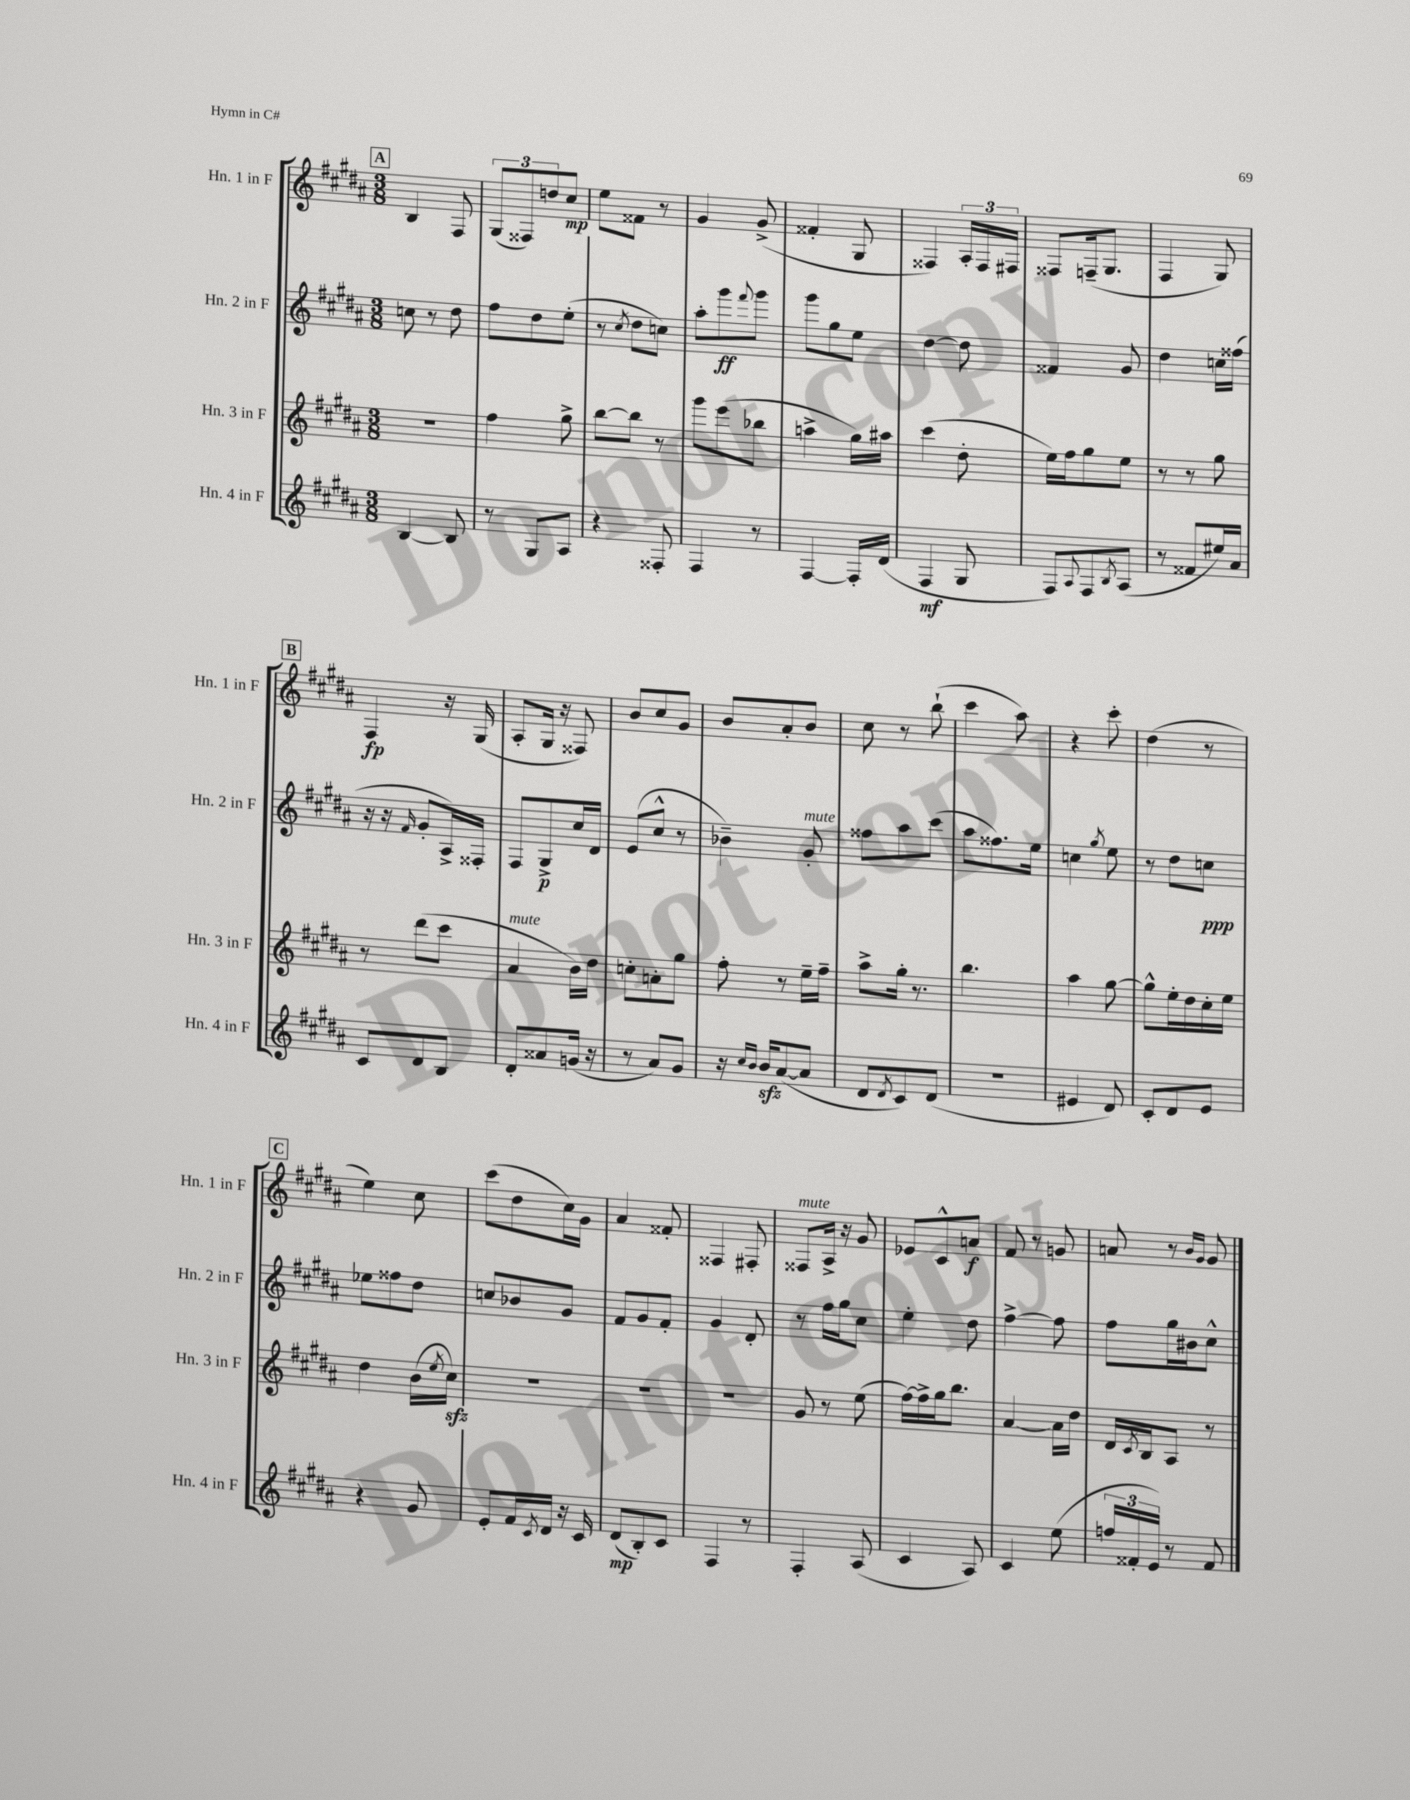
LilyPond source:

<<
\new StaffGroup <<
\new Staff = "s0" \with { instrumentName = "Hn. 1 in F" shortInstrumentName = "Hn. 1 in F" } {
    \clef treble \key b \major \numericTimeSignature \time 3/8
    \mark \markup { \box "A" } b4 fis8 |
    \tuplet 3/2 { gis8( fisis8) d''8 } cis''8\mp |
    e''8 fisis'8 r8 |
    gis'4 gis'8->( |
    fisis'4-. gis8 |
    fisis4) \tuplet 3/2 { ais16-. fisis16 fis16 } |
    fisis8 f16--( gis8. |
    fis4 gis8) |
    \mark \markup { \box "B" } fis4\fp r16 gis16( |
    ais8-. gis16 r16 fisis8) |
    b'8 cis''8 gis'8 |
    b'8 ais'8-. b'8 |
    cis''8 r8 b''8-!( |
    cis'''4 ais''8) |
    r4 cis'''8-. |
    dis''4( r8 |
    \mark \markup { \box "C" } e''4) cis''8 |
    cis'''8( dis''8 cis''16) gis'16 |
    ais'4 fisis'8-. |
    fisis4 fis8-. |
    fisis8^\markup { \italic "mute" } ais16-> r16 gis'8 |
    ees'8 cis'8-^ a'8\f |
    fis'8 r8 g'8 |
    a'8 r8 \grace { b'16 gis'16 } gis'8 \bar "|." |
}
\new Staff = "s1" \with { instrumentName = "Hn. 2 in F" shortInstrumentName = "Hn. 2 in F" } {
    \clef treble \key b \major \numericTimeSignature \time 3/8
    \mark \markup { \box "A" } c''8 r8 dis''8 |
    fis''8 dis''8 e''8-.( |
    r8 \acciaccatura { cis''8 } dis''8 c''8) |
    ais''8-. gis'''8\ff \appoggiatura { fis'''8 } gis'''8 |
    gis'''8 gis''8 e''8 |
    dis''4~ dis''8 |
    fisis'4 gis'8 |
    dis''4 c''16 fisis''16( |
    \mark \markup { \box "B" } r16 r16 \grace { fis'16 } gis'8-. ais16->) fisis16-. |
    fis8 gis8->\p cis''16 dis'16 |
    e'8( cis''8-^ r8 |
    bes'4--) gis'8-.^\markup { \italic "mute" } |
    fisis''8 ais''8 cis'''8( |
    ais''8 fisis''8.) e''16 |
    c''4 \acciaccatura { gis''8 } e''8 |
    r8 dis''8 c''8\ppp |
    \mark \markup { \box "C" } ees''8 fisis''8 dis''8 |
    c''8 bes'8 gis'8 |
    fis'8 gis'8 fis'8-. |
    gis'4 dis'8-. |
    r8 fis''16 gis''16 cis''8 |
    e''4-. dis''8 |
    fis''4~-> fis''8 |
    fis''8 gis''16 bis'16 cis''8-^ \bar "|." |
}
\new Staff = "s2" \with { instrumentName = "Hn. 3 in F" shortInstrumentName = "Hn. 3 in F" } {
    \clef treble \key b \major \numericTimeSignature \time 3/8
    \mark \markup { \box "A" } R4. |
    fis''4 gis''8-> |
    b''8~ b''8 r8 |
    gis'''8 e'''8( bes''8 |
    a''4-> gis''16) ais''16 |
    cis'''4( dis''8-. |
    e''16) fis''16 gis''8 e''8 |
    r8 r8 gis''8 |
    \mark \markup { \box "B" } r8 dis'''8( cis'''8 |
    ais'4^\markup { \italic "mute" } b'16) dis''16 |
    c''8-. a'8-. gis''8 |
    fis''8-. r8 e''16-- fis''16-- |
    ais''8-> gis''16-. r8. |
    b''4. |
    ais''4 gis''8~ |
    gis''8-^ e''16-. dis''16 cis''16-. e''16 |
    \mark \markup { \box "C" } dis''4 b'16( \acciaccatura { e''8 } cis''16\sfz) |
    R4. |
    R4. |
    R4. |
    gis'8 r8 e''8( |
    fis''16~) fis''16-> gis''16 b''8. |
    ais'4~ ais'16 dis''16 |
    dis'16 \acciaccatura { cis'8 } b16 ais8 r8 \bar "|." |
}
\new Staff = "s3" \with { instrumentName = "Hn. 4 in F" shortInstrumentName = "Hn. 4 in F" } {
    \clef treble \key b \major \numericTimeSignature \time 3/8
    \mark \markup { \box "A" } b4~ b8 |
    r8 gis8 ais8 |
    r4 fisis8-. |
    fis4 r8 |
    fis4~ fis16-. dis'16( |
    fis4\mf gis8 |
    fis8) \appoggiatura { ais8 } fis8 \acciaccatura { b8 } ais8( |
    r8 fisis'8 eis''16) ais'16 |
    \mark \markup { \box "B" } cis'8 dis'8 b8 |
    dis'8-. aisis'8 g'16( r16 |
    r8 ais'8) gis'8 |
    r16 \grace { cis''16 b'16 } b'16\sfz ais'8~( ais'8 |
    dis'8 \acciaccatura { dis'8 } cis'8) dis'8( |
    R4. |
    eis'4 dis'8) |
    cis'8-. dis'8 e'8 |
    \mark \markup { \box "C" } r4 gis'8 |
    e'8-. fis'16 \acciaccatura { cis'8 } dis'16 r16 cis'16 |
    dis'8\mp( b8-.) cis'8 |
    fis4 r8 |
    fis4-. ais8( |
    cis'4 ais8) |
    cis'4 e''8( |
    \tuplet 3/2 { f''16 fisis'16-. e'16) } r8 fisis'8 \bar "|." |
}
>>
>>
